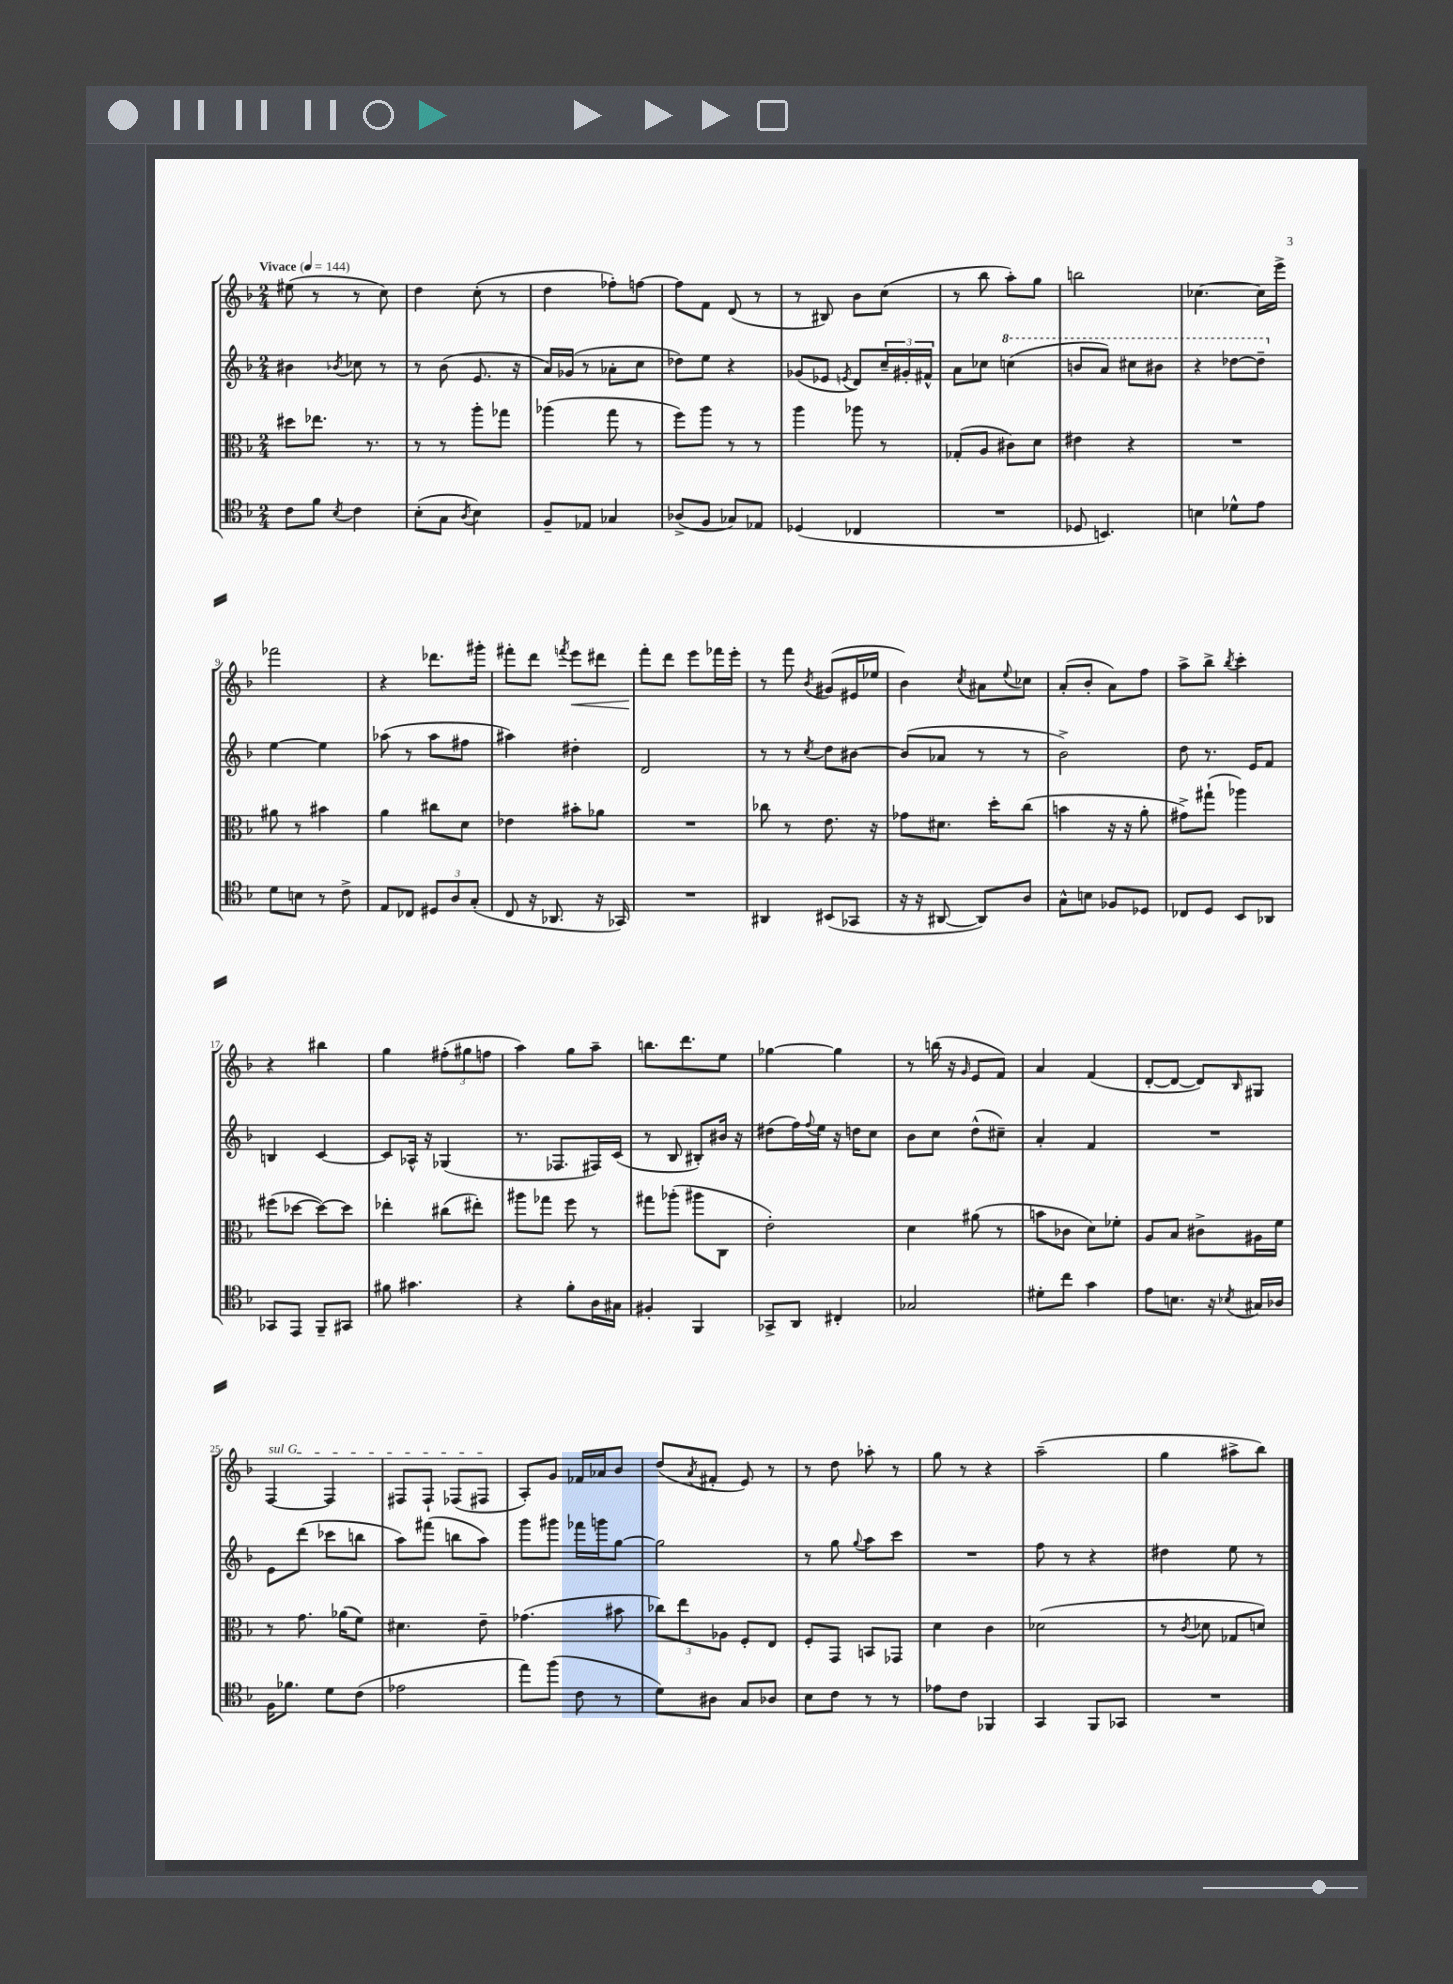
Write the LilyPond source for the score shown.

<<
\new StaffGroup <<
\new Staff = "s0" {
    \clef treble \key f \major \numericTimeSignature \time 2/4 \tempo "Vivace" 4 = 144
    eis''8( r8 r8 c''8) |
    d''4 c''8-.( r8 |
    d''4 fes''8-.) f''8~ |
    f''8 f'8 d'8( r8 |
    r8 bis8) bes'8 c''8( |
    r8 bes''8 a''8-.) g''8 |
    b''2 |
    ces''4.~ ces''16 e'''16-> |
    fes'''2 |
    r4 des'''8. gis'''16-. |
    fis'''8-. d'''8 \acciaccatura { f'''8 } e'''8\< dis'''8 |
    f'''8-.\! d'''8 e'''8 fes'''16 e'''16-. |
    r8 f'''8 \acciaccatura { bes'8 } gis'8( eis'16 ees''16 |
    bes'4) \acciaccatura { c''8 } ais'8 \appoggiatura { e''8 } ces''8 |
    a'8-.( bes'8-. a'8) f''8 |
    a''8-> bes''8-> \acciaccatura { bes''8 } c'''4-. |
    r4 bis''4 |
    g''4 \tuplet 3/2 { fis''8-.( gis''8 f''8 } |
    a''4) g''8 a''8-- |
    b''8. d'''8. e''8 |
    ges''4~ ges''4 |
    r8 b''16( r16 \grace { g'16 } e'8 f'8) |
    a'4 f'4( |
    d'8~-. d'8~ d'8) \grace { bes16 } gis8 |
    \once \override TextSpanner.bound-details.left.text = \markup { \italic "sul G" } f4~\startTextSpan f4 |
    fis8 fis8-! fes8( fis8\stopTextSpan |
    a8-.) g'8 fes'16 aes'16 bes'8 |
    d''8( \acciaccatura { a'8 } fis'8-. e'8) r8 |
    r8 d''8 aes''8-. r8 |
    g''8 r8 r4 |
    a''2--( |
    g''4 ais''8-> bes''8) \bar "|." |
}
\new Staff = "s1" {
    \clef treble \key f \major \numericTimeSignature \time 2/4
    bis'4 \acciaccatura { bes'8 } ces''8 r8 |
    r8 bes'8( e'8. r16 |
    a'16) ges'16( r8 aes'8-. c''8 |
    des''8) e''8 r4 |
    ges'8( ees'8 \acciaccatura { e'8 } d'8) \tuplet 3/2 { c''16-- gis'16-. fis'16-^ } |
    a'8 ces''8 \ottava #1 c'''!4( |
    b''8 a''8) cis'''8 bis''8 |
    r4 des'''8~ des'''8-- \ottava #0 |
    e''4~ e''4 |
    aes''8( r8 aes''8 fis''8 |
    ais''4) dis''4-. |
    d'2 |
    r8 r8 \acciaccatura { c''8 } d''8 bis'8~ |
    bis'8( aes'8 r8 r8 |
    bes'2->) |
    d''8 r8. e'16 f'8 |
    b4 c'4~ |
    c'8 aes16-^ r16 ges4( |
    r8. fes8. fis16) c'16( |
    r8 bes8 bis8-.) bis'16 r16 |
    dis''8( f''16) \appoggiatura { f''8 } e''16 r16 d''16 c''8 |
    bes'8 c''8 d''8-^( cis''8--) |
    a'4-. f'4 |
    R2 |
    e'8 d'''8( ces'''8 b''8 |
    a''8) fis'''8( b''8 a''8) |
    g'''8 gis'''8 fes'''16 g'''16 g''8~ |
    g''2 |
    r8 g''8 \appoggiatura { g''8 } a''8 c'''8 |
    R2 |
    f''8 r8 r4 |
    dis''4 e''8 r8 \bar "|." |
}
\new Staff = "s2" {
    \clef alto \key f \major \numericTimeSignature \time 2/4
    dis''8 ees''8. r8. |
    r8 r8 a''8-. ges''8 |
    aes''4( g''8 r8 |
    f''8) a''8 r8 r8 |
    a''4 aes''8 r8 |
    ges8-.( a8 cis'8) d'8 |
    eis'4 r4 |
    R2 |
    ais'8 r8 bis'4 |
    a'4 cis''8 d'8 |
    ees'4 bis'8-. aes'8 |
    R2 |
    ces''8 r8 e'8. r16 |
    ges'8 dis'8. d''16-. c''8( |
    b'4 r16 r16 a'8-. |
    gis'8->) gis''8-!( aes''4) |
    fis''8( des''8~ des''8~) des''8 |
    ees''4-. cis''8( eis''8-.) |
    ais''8 ges''8 f''8 r8 |
    gis''8 aes''8-.( ais''8 c8 |
    e'2-.) |
    d'4 ais'8( r8 |
    b'8 ces'8 d'8) fes'8-. |
    a8 bes8 cis'8-> ais16 f'16 |
    r8 g'8. aes'16( f'8) |
    dis'4. e'8-- |
    ges'4.( bis'8 |
    \tuplet 3/2 { ces''8) e''8 aes8 } f8-. e8 |
    f8-. g,8 b,8 ges,8 |
    d'4 c'4 |
    des'2( |
    r8 \acciaccatura { c'8 } des'8 ges8 d'8) \bar "|." |
}
\new Staff = "s3" {
    \clef tenor \key f \major \numericTimeSignature \time 2/4
    c'8 f'8 \acciaccatura { bes8 } c'4 |
    bes8-.( g8 \acciaccatura { a8 } bes4) |
    f8-- ees8 ges4 |
    aes8->( f8 ges8) ees8 |
    des4( ces4 |
    R2 |
    des8 b,4.) |
    b4 des'8-^ e'8 |
    d'8 b8 r8 c'8-> |
    e8 ces8 \tuplet 3/2 { dis8 a8 g8-.( } |
    c8 r16 aes,8. r16 ges,16) |
    R2 |
    ais,4 bis,8( ges,8 |
    r16 r16 ais,8~ ais,8) a8 |
    g8-^ b8 fes8 des8 |
    ces8 d8 bes,8 aes,8 |
    ges,8 e,8 f,8-- gis,8 |
    fis'8 gis'4. |
    r4 f'8-. a16 gis16 |
    fis4-. f,4 |
    ges,8-> a,8 cis4-. |
    ges2 |
    dis'8-. c''8 g'4 |
    e'8 b8. r16 \acciaccatura { bes8 } gis16 aes16 |
    f16 fes'8. d'8 c'8( |
    ees'2 |
    e''8) f''8( c'8 r8 |
    d'8) ais8 g8 aes8 |
    bes8 c'8 r8 r8 |
    ees'8 c'8 fes,4 |
    g,4 f,8 ges,8 |
    R2 \bar "|." |
}
>>
>>
